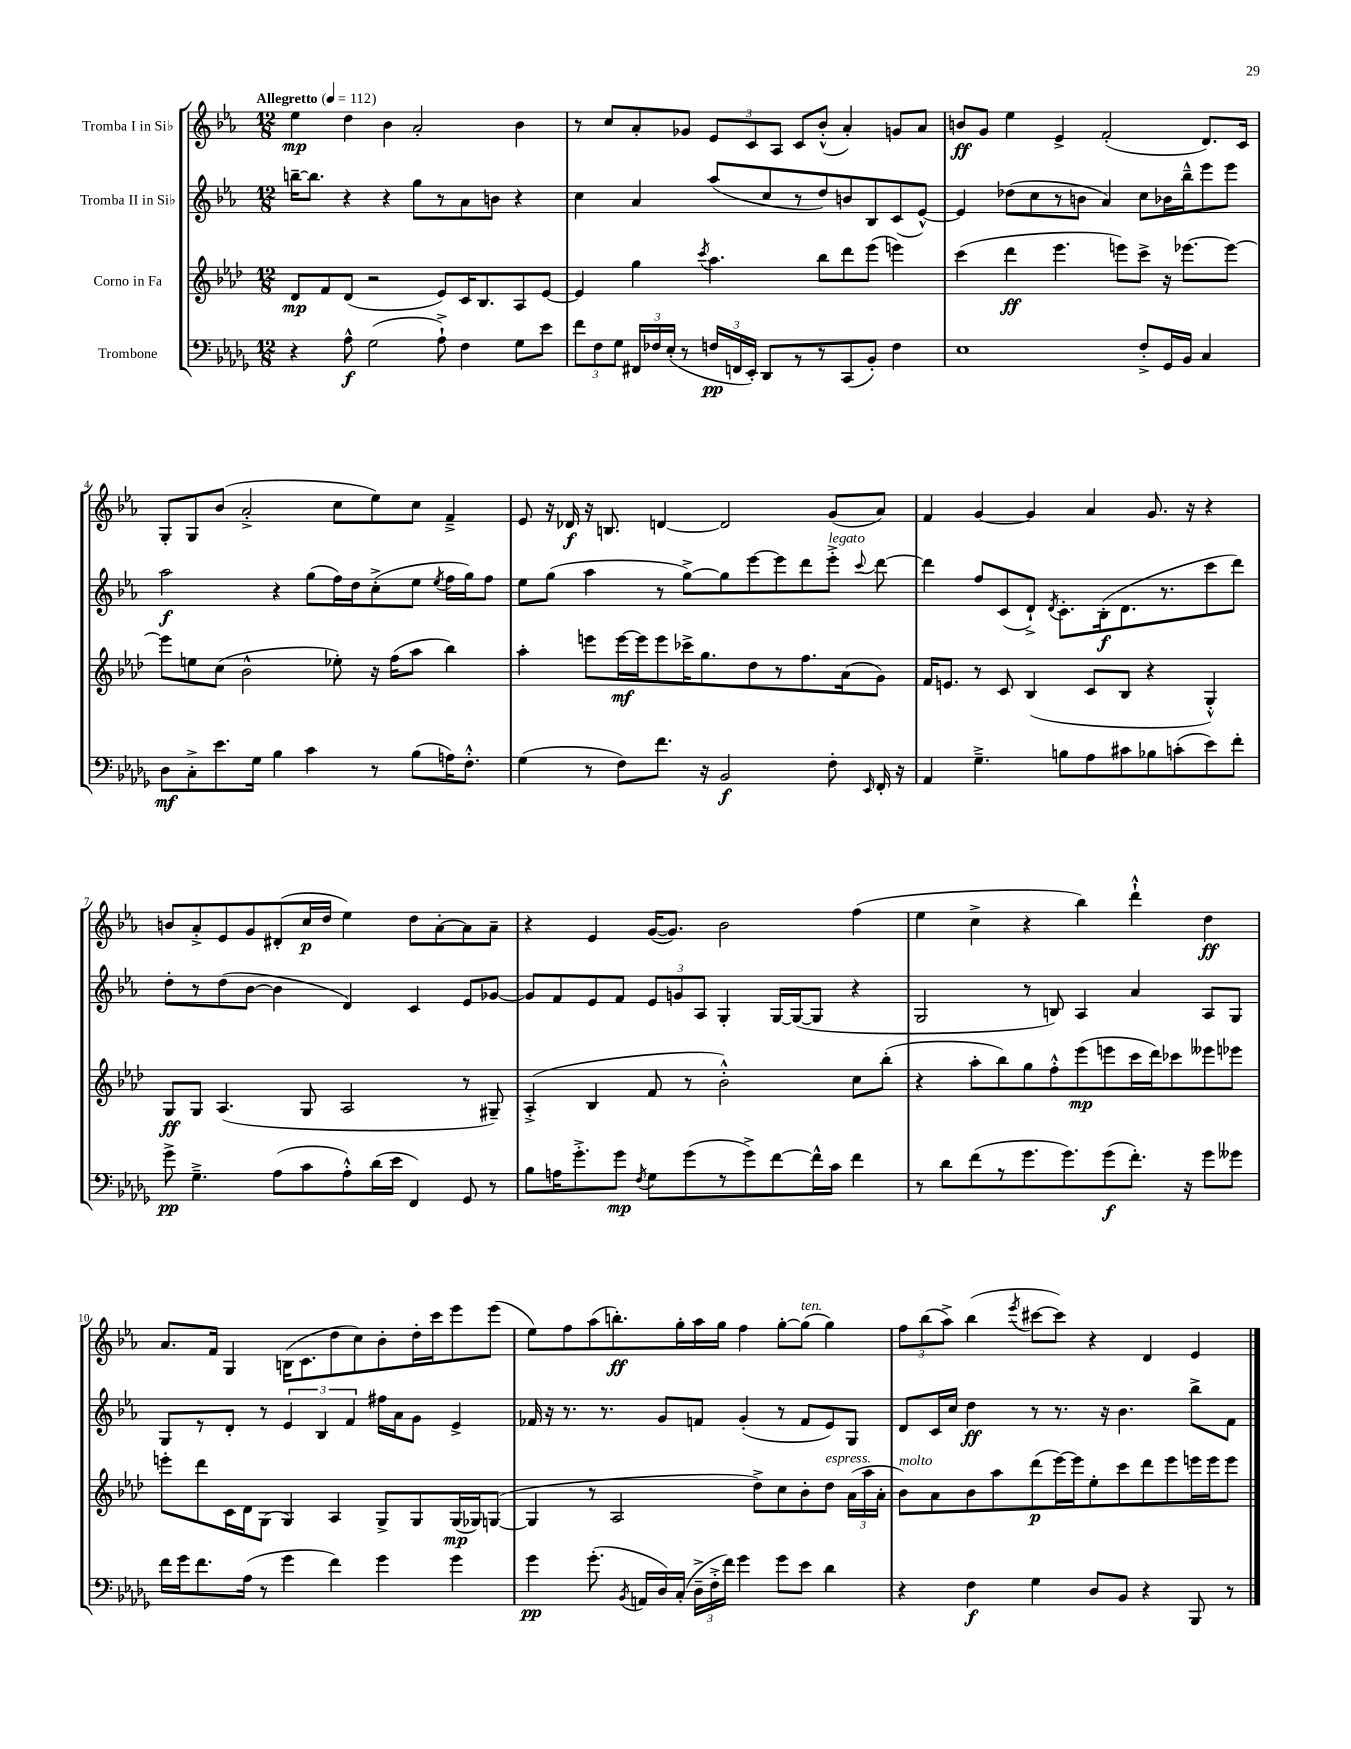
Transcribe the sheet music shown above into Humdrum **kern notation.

**kern	**kern	**kern	**kern
*staff4	*staff3	*staff2	*staff1
*clefF4	*clefG2	*clefG2	*clefG2
*k[b-e-a-d-g-]	*k[b-e-a-d-]	*k[b-e-a-]	*k[b-e-a-]
*M12/8	*M12/8	*M12/8	*M12/8
*MM112	*MM112	*MM112	*MM112
4r	8d-/L	[16bb~\LK	4ee-\
.	.	8.bb\]J	.
.	8f/	.	.
8A-^^\	(8d-/J	4r	4dd\
(2G-\	2r	.	.
.	.	4r	4b-\
.	.	8gg\L	2a-'/
8A-`^\)	8e-/L)	8r	.
4F\	16c/K	8a-\	.
.	8.B-/	.	.
.	.	8b\J	.
8G-\L	8A-/	4r	4b-\
8e-\J	[8e-/J	.	.
=	=	=	=
12f\L	4e-/]	4cc\	8r
12F\	.	.	.
.	.	.	8cc/L
12G-\J	.	.	.
24FF#/LL	4gg\	4a-/	8a-'/
24F-/	.	.	.
(24E-'/JJ	.	.	.
8r	.	.	8g-/J
.	8qccc/	.	.
24F/LL	4.aa-\	(8aa-/L	12e-/L
24FF/	.	.	.
24EE-'/JJ)	.	.	12c/
8DD-/L	.	8cc/	.
.	.	.	12A-/J
8r	.	8r	8c/L
8r	8bb-\L	8dd/)	(8b-'^^/J
(8CC/	8ddd-\	8b/	4a-'/)
8BB-'/J)	(8eee-\J	8B-/	.
4F\	4eee\)	(8c/	8g/L
.	.	[8e-^^/J)	8a-/J
=	=	=	=
1E-	(4ccc\	4e-/]	8b/L
.	.	.	8g/J
.	4ddd-\	(8dd-\L	4ee-\
.	.	8cc\	.
.	4.eee-\	8r	4e-^/
.	.	8b\J	.
.	.	4a-/)	(2f'/
.	8eee\L)	.	.
8F'^/L	8ccc^\J	8cc\L	.
16GG-/L	16r	16b-\L	.
16BB-/JJ	[8.eee-\L	16bb-~^^\J	.
4C/	.	8eee-\	8.d/L)
.	8eee-\_J	8eee-\J	.
.	.	.	16c/Jk
=	=	=	=
8D-\L	8eee-\]L	2aa-\	8G'/L
8C'^\	8ee\	.	8G/
8.e-\	(8cc\J	.	(8b-/J
.	2b-^^\	.	2a-'^/
16G-\Jk	.	.	.
4B-\	.	4r	.
4c\	.	(8gg\L	.
.	8ee-'\)	16ff\L)	8cc\L
.	.	16dd\J	.
8r	16r	(8cc'^\	8ee-\)
.	(16ff\LK	.	.
(8B-\L	8aa-\J	8ee-\J	8cc\J
.	.	8qee-/	.
16A\K)	4bb-\)	16ff\LL	4f~^/
8.F'^^\J	.	16gg\J)	.
.	.	8ff\J	.
=	=	=	=
(4G-\	4aa-'\	8ee-\L	8e-/
.	.	(8gg\J	16r
.	.	.	16d-/
8r	8eee\L	4aa-\	16r
.	.	.	8.B/
8F\L)	[16eee\L	.	.
.	16eee\]J	.	.
8.f\J	8eee\	8r	[4d/
.	16ccc-^\K	[8gg^\L)	.
16r	8.gg\	.	.
2BB-/	.	8gg\]	2d/]
.	8dd-\	[8eee-\	.
.	8r	8eee-\]	.
.	8.ff\	8ddd\	.
8F'\	.	8eee-'^\J	(8g/L
.	(16a-\k	.	.
16qqEE-/	.	8qqccc/	.
16FF'/	8g\J)	[8ddd\	8a-/J)
16r	.	.	.
=	=	=	=
4AA-/	16f/LK	4ddd\]	4f/
.	8.e/J	.	.
4.G-~^\	8r	8ff/L	[4g/
.	8c/	(8c/	.
.	(4B-/	8d`^/J)	4g/]
.	.	8qd/	.
8B\L	.	8.c'\L	.
8A-\	8c/L	.	4a-/
.	.	(16B-'\k	.
8c#\	8B-/J	8.d\	.
8B-\	4r	.	8.g/
.	.	8.r	.
(8c'\	.	.	.
.	.	.	16r
8e-\)	4G'^^/)	8ccc\	4r
8f'\J	.	8ddd\J)	.
=	=	=	=
8g-^\	8G/L	8dd'\L	8b/L
4.G-~^\	8G/J	8r	8a-'^/
.	(4.A-/	(8dd\	8e-/
.	.	[8b-\J	8g/
(8A-\L	.	4b-\]	(8d#'/
8c\	8G/	.	16cc/L
.	.	.	16dd/JJ
8A-'^^\)	2A-/	4d/)	4ee-\)
(16d-\L	.	.	.
16e-\JJ	.	.	.
4FF/)	.	4c/	8dd\L
.	.	.	[8a-'\
8GG-/	8r	8e-/L	8a-\]
8r	8G#~/)	[8g-/J	8a-~\J
=	=	=	=
8B-\L	(4A-'^/	8g-/]L	4r
16A\K	.	8f/	.
8.g-'^\	.	.	.
.	4B-/	8e-/	4e-/
8g-\J	.	8f/J	.
8qF/	.	.	.
8G-\L	8f/	12e-/L	([16g/LK
.	.	.	8.g/]J)
.	.	12g/	.
(8g-\	8r	.	.
.	.	12A-/J	.
8r	2b-'^^\)	4G'/	2b-\
8g-^\)	.	.	.
[8f\	.	[16G/LL	.
.	.	(16G/_J	.
16f^^\]L	.	8G/]J	.
16c\JJ	.	.	.
4f\	8cc\L	4r	(4ff\
.	(8bb-'\J	.	.
=	=	=	=
8r	4r	2G/	4ee-\
8d-\L	.	.	.
(8f\	8aa-'\L	.	4cc^\
8r	8bb-\)	.	.
8.g-\	8gg\	8r	4r
.	8ff'^^\	8B/)	.
8.g-\)	.	.	.
.	(8eee-\	4A-/	4bb-\)
(8g-\	8eee\	.	.
8.f'\J)	16ccc\L	4a-/	4ddd`^^\
.	16ddd-\J)	.	.
.	8ccc-\	.	.
16r	.	.	.
8g-\L	8eee--\	8A-/L	4dd\
8g--\J	8eee-\J	8G/J	.
=	=	=	=
16f\LL	8eee'\L	8G/L	8.a-/L
16g-\J	.	.	.
8.f\	8ddd-\	8r	.
.	.	.	16f/Jk
.	16c\L	8d'/J	4G/
(16A-\Jk	16d-\J	.	.
8r	(8G\J	8r	.
4g-\	4G/)	6e-/	(16B\LK
.	.	.	8.c\
.	.	6B-/	.
4f\)	4A-/	.	8dd\
.	.	6f/	.
.	.	.	8cc\)
4g-\	8G^/L	16ff#\LL	8b-'\
.	.	16a-\J	.
.	8G/	8g\J	16dd'\L
.	.	.	16ccc\J
4g-\	(16G/L	4e-^/	8eee-\
.	16G-/J)	.	.
.	([8G/J	.	(8eee-\J
=	=	=	=
4g-\	4G/]	16f-/	8ee-\L)
.	.	16r	.
.	.	8.r	8ff\
(8.g-'\	8r	.	(8aa-\
.	.	8.r	.
.	2A-/	.	8.bb'\)
8qBB-/	.	.	.
16AA/LL	.	.	.
16D-/)	.	8g/L	.
(16C'/JJ	.	.	16gg'\L
24D-~^\LL	.	8f/J	16aa-\
24F'^\	.	.	.
.	.	.	16gg\JJ
24f\JJ)	.	.	.
4g-\	.	(4g'/	4ff\
.	8dd-^\L)	.	.
8g-\L	8cc\	8r	[8gg'\L
8e-\J	8b-'\	8f/L	(8gg\]J
4d-\	8dd-\J	8e-/)	4gg\)
.	(24a-\LL	8G/J	.
.	24aa-\	.	.
.	24a-'\JJ	.	.
=	=	=	=
4r	8b-\L)	8d/L	12ff\L
.	.	.	(12bb-\
.	8a-\	16c/L	.
.	.	.	12aa-^\J)
.	.	16cc/JJ	.
4F\	8b-\	4dd\	(4bb-\
.	8aa-\	.	.
.	.	.	8qeee-/
4G-\	(8ddd-\	8r	[8ccc#\L
.	[16eee-\L)	8.r	8ccc#\]J)
.	16eee-\]J	.	.
8D-/L	8ee-'\	.	4r
.	.	16r	.
8BB-/J	8ccc\	4.b-\	.
4r	8ddd-\	.	4d/
.	8eee-\	.	.
8BBB-/	16eee\L	8bb-^\L	4e-/
.	16eee\J	.	.
8r	8eee\J	8f\J	.
==	==	==	==
*-	*-	*-	*-
